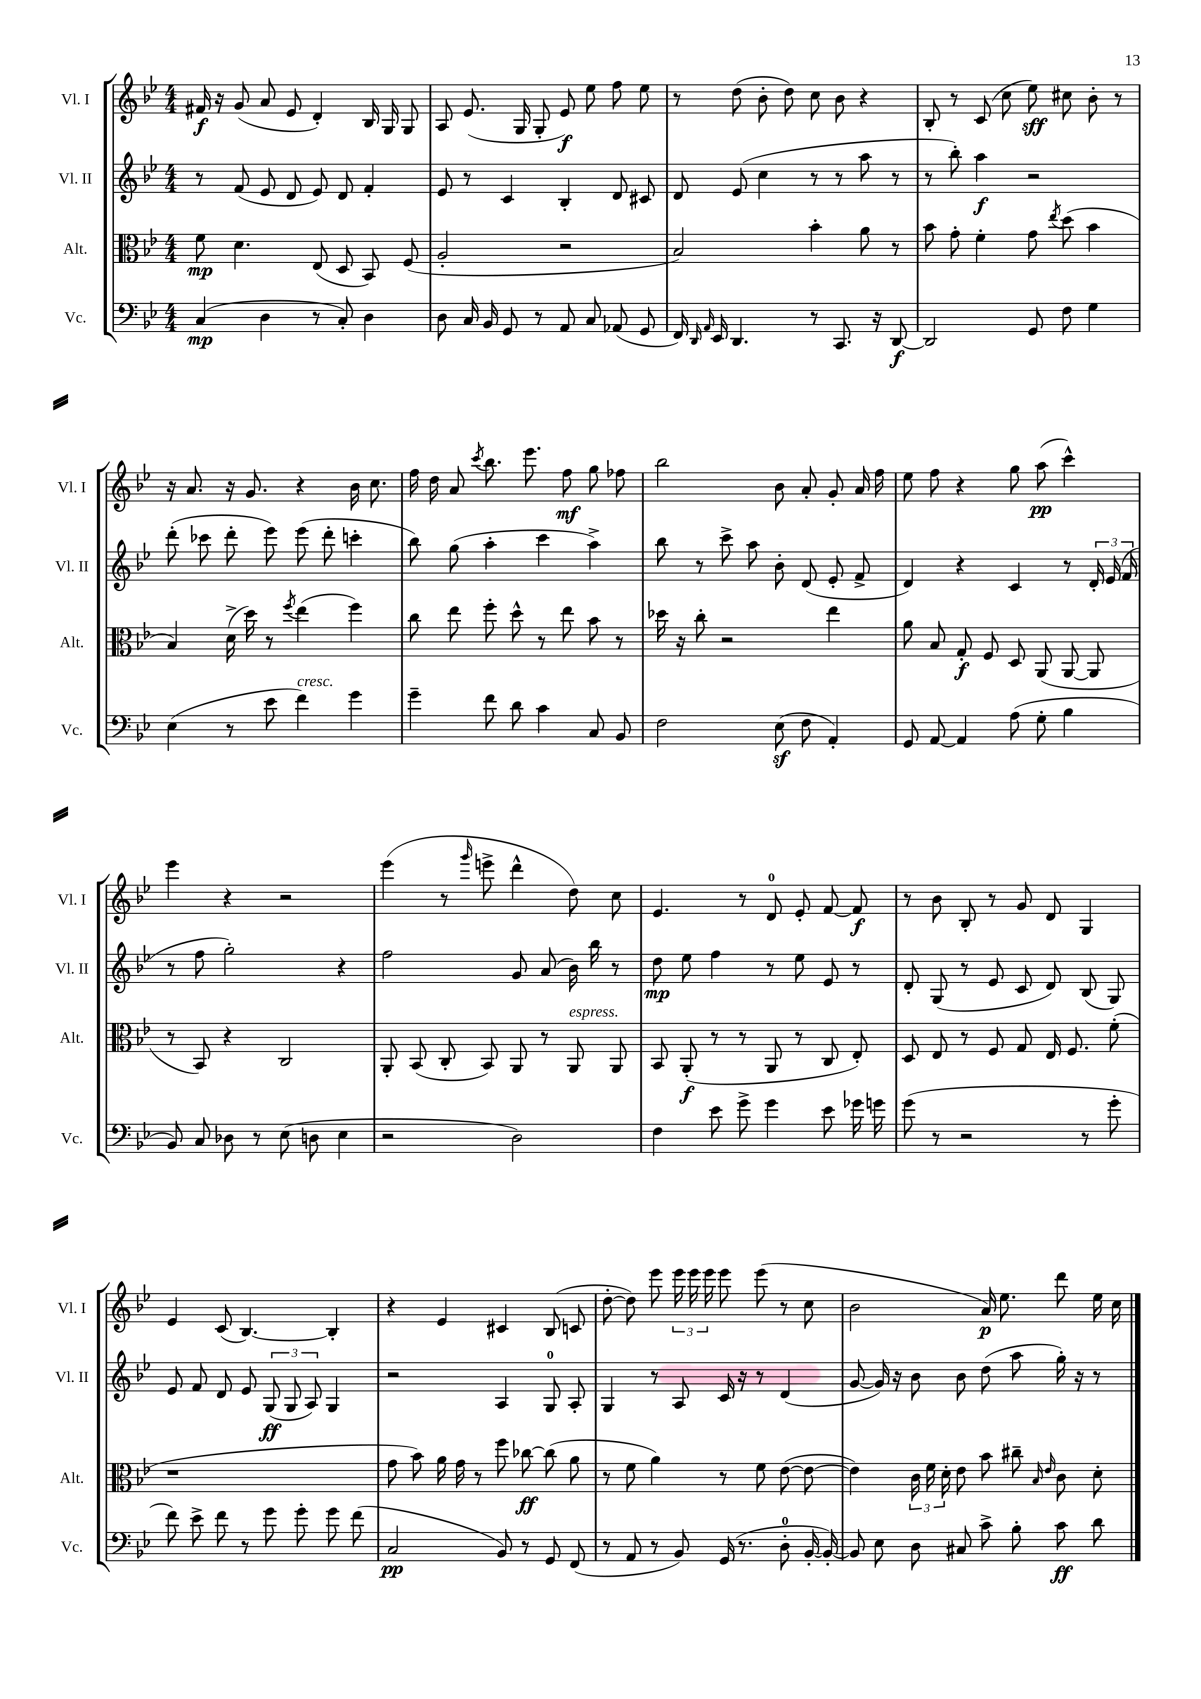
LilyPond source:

<<
\new StaffGroup <<
\new Staff = "s0" \with { instrumentName = "Vl. I" shortInstrumentName = "Vl. I" } {
    \clef treble \key bes \major \numericTimeSignature \time 4/4
    \autoBeamOff fis'16\f r16 g'8( a'8 ees'8 d'4-.) bes16 g16 g8 |
    a8 ees'8.( g16 g8-. ees'8\f) ees''8 f''8 ees''8 |
    r8 d''8( bes'8-. d''8) c''8 bes'8 r4 |
    bes8-. r8 c'8( c''8 ees''8\sff) cis''8 bes'8-. r8 |
    r16 a'8. r16 g'8. r4 bes'16 c''8. |
    f''16 d''16 a'8 \acciaccatura { c'''8 } bes''8. ees'''8. f''8\mf g''8 fes''8 |
    bes''2 bes'8 a'8-. g'8-. a'16 f''16 |
    ees''8 f''8 r4 g''8 a''8\pp( c'''4-^) |
    ees'''4 r4 r2 |
    ees'''4( r8 \grace { g'''16 } e'''8-> d'''4-^ d''8) c''8 |
    ees'4. r8 d'8-0 ees'8-. f'8~ f'8\f |
    r8 bes'8 bes8-. r8 g'8 d'8 g4 |
    ees'4 c'8( bes4.~) bes4-. |
    r4 ees'4 cis'4 bes8( c'8 |
    d''8~-. d''8) ees'''8 \tuplet 3/2 { ees'''16 ees'''16 ees'''16 } ees'''8 ees'''8( r8 c''8 |
    bes'2 a'16\p) ees''8. d'''8 ees''16 c''16 \bar "|." |
}
\new Staff = "s1" \with { instrumentName = "Vl. II" shortInstrumentName = "Vl. II" } {
    \clef treble \key bes \major \numericTimeSignature \time 4/4
    \autoBeamOff r8 f'8( ees'8 d'8 ees'8) d'8 f'4-. |
    ees'8 r8 c'4 bes4-. d'8 cis'8 |
    d'8 ees'8( c''4 r8 r8 a''8 r8 |
    r8 bes''8-.) a''4\f r2 |
    d'''8-.( ces'''8 d'''8-. ees'''8) ees'''8( d'''8-. c'''4-. |
    bes''8) g''8( a''4-. c'''4 a''4->) |
    bes''8 r8 c'''8-> a''8 bes'8-. d'8( ees'8-. f'8-> |
    d'4) r4 c'4 r8 \tuplet 3/2 { d'16-. ees'16( f'16 } |
    r8 f''8 g''2-.) r4 |
    f''2 g'8 a'8( bes'16) bes''16 r8 |
    d''8\mp ees''8 f''4 r8 ees''8 ees'8 r8 |
    d'8-. g8( r8 ees'8 c'8 d'8) bes8( g8) |
    ees'8 f'8 d'8 ees'8 \tuplet 3/2 { g8\ff( g8 a8) } g4 |
    r2 a4 g8-0 a8-. |
    g4 r8 a8 c'16 r16 r8 d'4( |
    g'8~ g'16) r16 bes'8 bes'8 d''8( a''8 g''16-.) r16 r8 \bar "|." |
}
\new Staff = "s2" \with { instrumentName = "Alt." shortInstrumentName = "Alt." } {
    \clef alto \key bes \major \numericTimeSignature \time 4/4
    \autoBeamOff f'8\mp d'4. ees8( d8 bes,8) f8( |
    a2-. r2 |
    bes2) bes'4-. a'8 r8 |
    bes'8 g'8-. f'4-. g'8 \acciaccatura { ees''8 } d''8( bes'4 |
    bes4) d'16->( d''16) r8 \acciaccatura { f''8 } ees''4( f''4) |
    c''8 ees''8 f''8-. d''8-^ r8 ees''8 bes'8 r8 |
    des''16 r16 c''8-. r2 ees''4 |
    a'8 bes8 g8-.\f f8 d8 a,8( a,8~ a,8 |
    r8 bes,8) r4 c2 |
    a,8-. bes,8( c8-. bes,8) a,8 r8 a,8^\markup { \italic "espress." } a,8 |
    bes,8 a,8-.\f( r8 r8 a,8 r8 c8 ees8-.) |
    d8 ees8 r8 f8 g8 ees16 f8. f'8-.( |
    r1 |
    g'8 bes'8) a'16 g'16 r8 f''8 ces''8~\ff ces''8( a'8 |
    r8 f'8 a'4) r8 f'8 ees'8~( ees'8~ |
    ees'4) \tuplet 3/2 { c'16 f'16 d'16-. } ees'8 bes'8 cis''8-- \grace { bes16 ees'16 } c'8 d'8-. \bar "|." |
}
\new Staff = "s3" \with { instrumentName = "Vc." shortInstrumentName = "Vc." } {
    \clef bass \key bes \major \numericTimeSignature \time 4/4
    \autoBeamOff c4\mp( d4 r8 c8-.) d4 |
    d8 c16 bes,16 g,8 r8 a,8 c8 aes,8( g,8 |
    f,16) \grace { d,16 a,16 } ees,16 d,4. r8 c,8. r16 d,8~\f |
    d,2 g,8 f8 g4 |
    ees4( r8 ees'8 f'4^\markup { \italic "cresc." }) g'4 |
    g'4-- f'8 d'8 c'4 c8 bes,8 |
    f2 ees8\sf( f8 a,4-.) |
    g,8 a,8~ a,4 a8( g8-. bes4 |
    bes,8) c8 des8 r8 ees8( d8 ees4 |
    r2 d2) |
    f4 ees'8 g'8-> g'4 ees'8 ges'16 g'16 |
    g'8( r8 r2 r8 g'8-. |
    f'8) ees'8-> f'8 r8 g'8 g'8-. g'8 f'8( |
    c2\pp bes,8) r8 g,8 f,8( |
    r8 a,8 r8 bes,8) g,16( r8. d8-0-. bes,16~-. bes,16~-.) |
    bes,8 ees8 d8 cis8 c'8-> bes8-. c'8\ff d'8 \bar "|." |
}
>>
>>
\layout { \context { \Score \remove "Bar_number_engraver" } }
